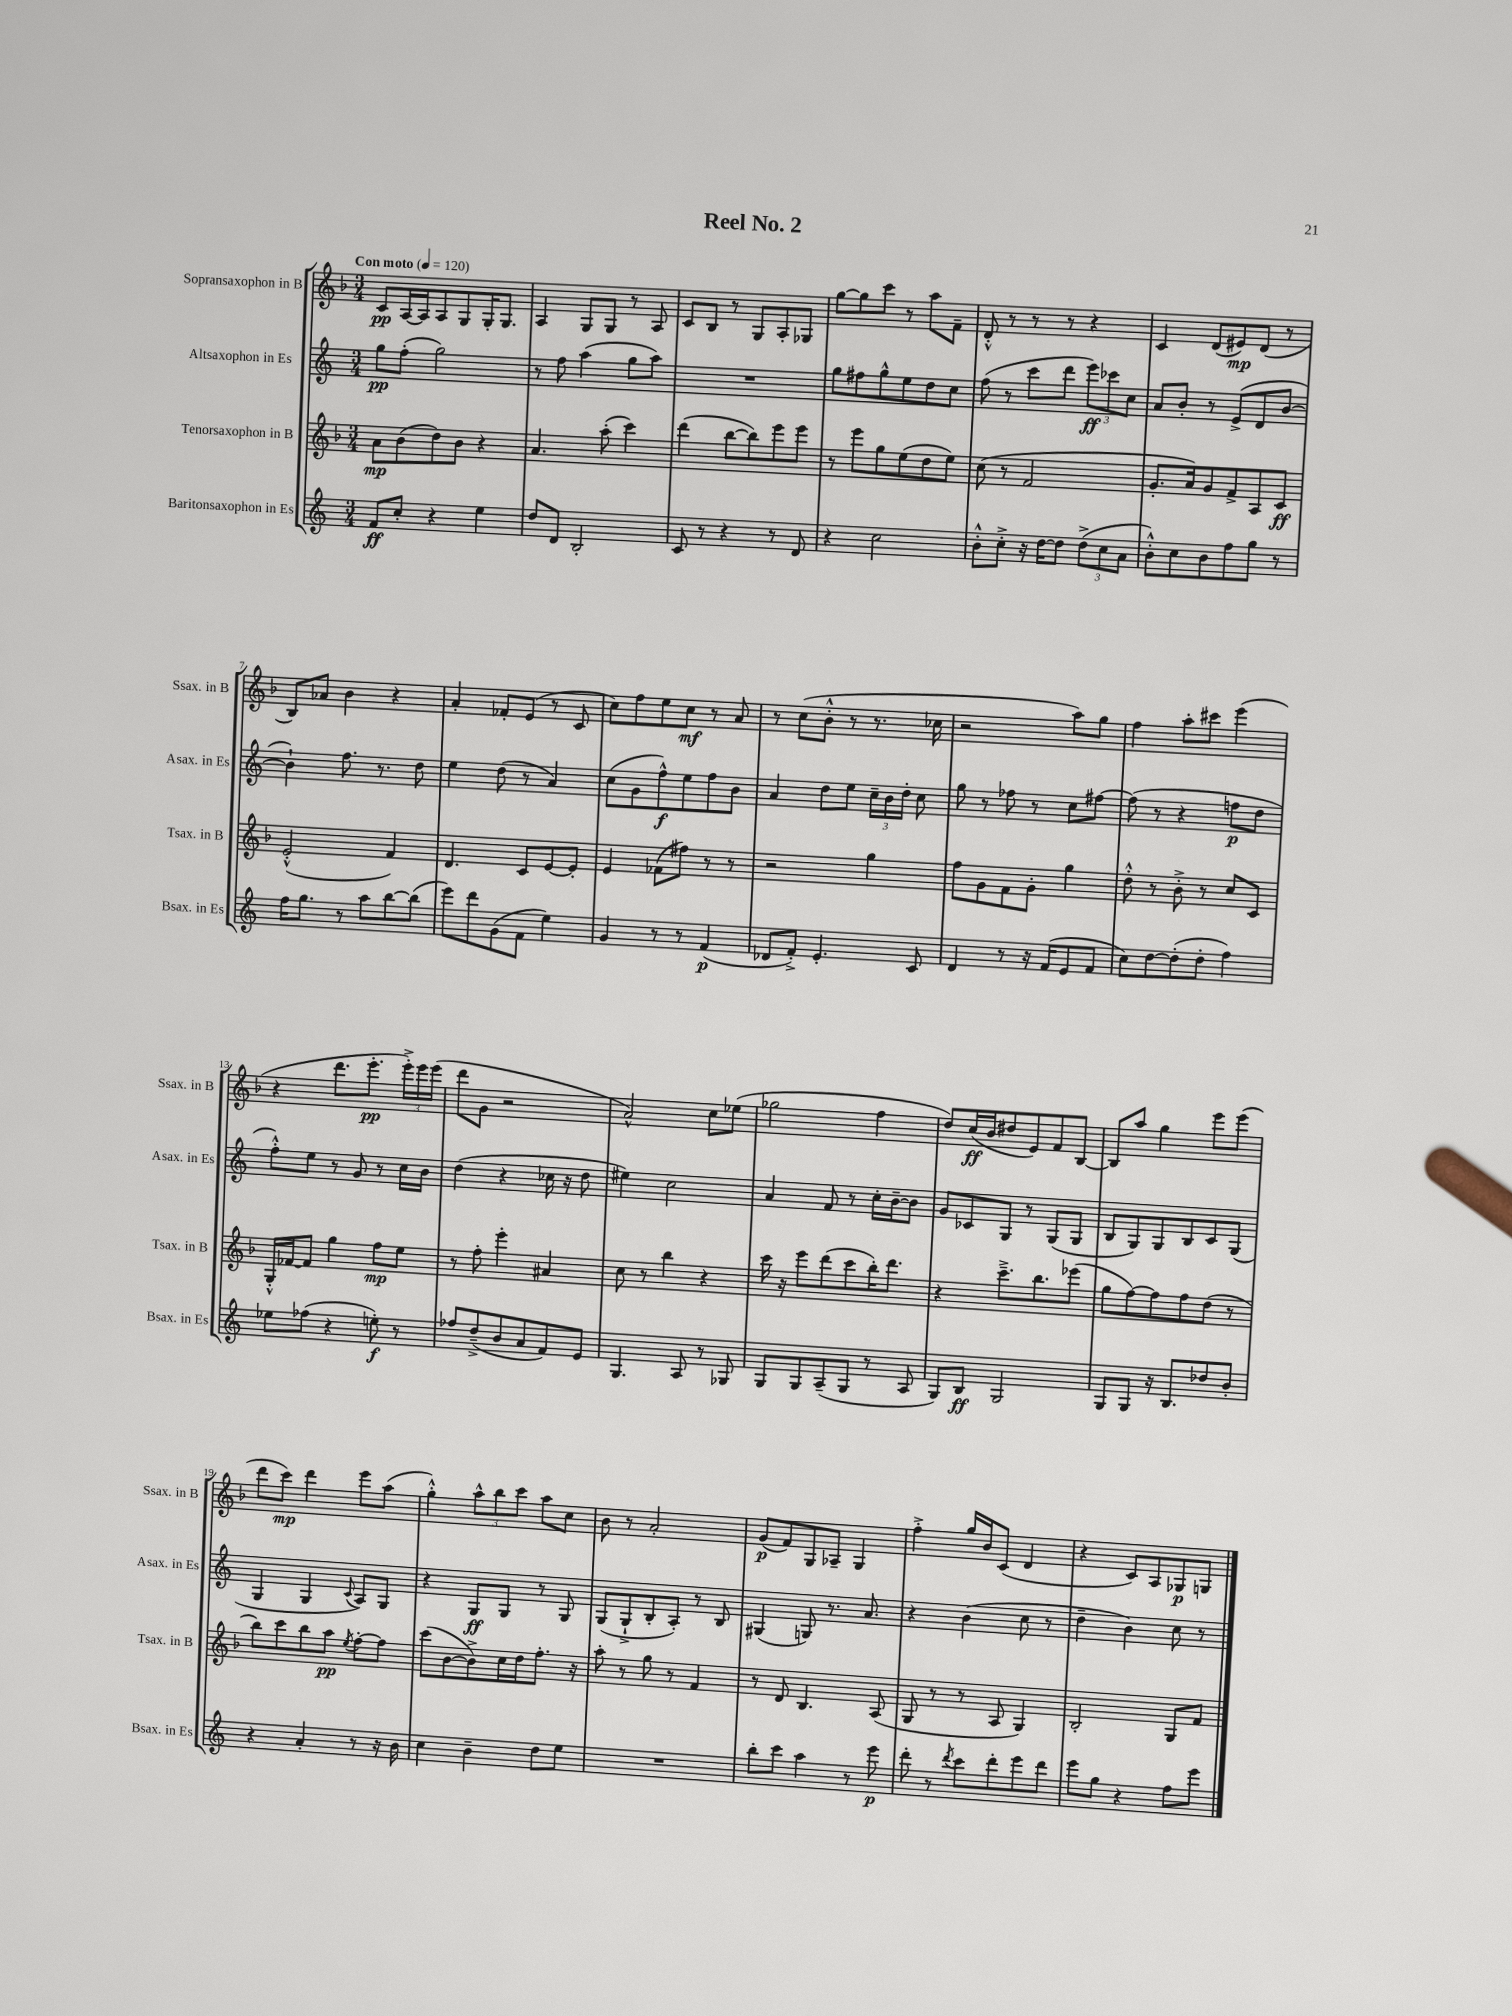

**kern	**dynam	**kern	**dynam	**kern	**dynam	**kern	**dynam
*part4	*part4	*part3	*part3	*part2	*part2	*part1	*part1
*staff4	*staff4	*staff3	*staff3	*staff2	*staff2	*staff1	*staff1
*I"Baritonsaxophon in Es	*	*I"Tenorsaxophon in B	*	*I"Altsaxophon in Es	*	*I"Sopransaxophon in B	*
*I'Bsax. in Es	*	*I'Tsax. in B	*	*I'Asax. in Es	*	*I'Ssax. in B	*
*clefG2	*	*clefG2	*	*clefG2	*	*clefG2	*
*k[]	*	*k[b-]	*	*k[]	*	*k[b-]	*
*M3/4	*	*M3/4	*	*M3/4	*	*M3/4	*
*MM120	*	*MM120	*	*MM120	*	*MM120	*
=1	=1	=1	=1	=1	=1	=1	=1
!	!	!	!	!	!	!LO:TX:a:B:t=Con moto	!
8f/L	ff	8a\L	mp	8gg\L	pp	8c/L	pp
8cc'/J	.	(8b-\	.	(8ff'\J	.	[16A/L	.
.	.	.	.	.	.	16A/J]	.
4r	.	8dd\)	.	2gg\)	.	8A/	.
.	.	8b-\J	.	.	.	8G/	.
4ee\	.	4r	.	.	.	16G'/K	.
.	.	.	.	.	.	8.G/J	.
=2	=2	=2	=2	=2	=2	=2	=2
8dd/L	.	4.a/	.	8r	.	4A/	.
8d/J	.	.	.	8ff\	.	.	.
2B'/	.	.	.	(4aa\	.	8G/L	.
.	.	(8aa'\	.	.	.	8G/J	.
.	.	4ccc\)	.	8gg\L	.	8r	.
.	.	.	.	8aa\J)	.	8A/	.
=3	=3	=3	=3	=3	=3	=3	=3
8c/	.	(4ddd\	.	2.r	.	8c/L	.
8r	.	.	.	.	.	8B-/J	.
4r	.	[8bb-\L	.	.	.	8r	.
.	.	8bb-\])	.	.	.	8G/L	.
8r	.	8eee\	.	.	.	8A'/	.
8d/	.	8eee\J	.	.	.	8G-X/J	.
=4	=4	=4	=4	=4	=4	=4	=4
4r	.	8r	.	8gg\L	.	[8gg\L	.
.	.	8eee\L	.	8ff#X\	.	8gg\]	.
2cc\	.	8gg\	.	8gg^^\	.	8ccc\J	.
.	.	(8ee\	.	8ee\	.	8r	.
.	.	8dd\	.	8dd\	.	8aa\L	.
.	.	8ee\J)	.	8cc\J	.	8f~\J	.
=5	=5	=5	=5	=5	=5	=5	=5
8b'^^\L	.	(8cc\	.	(8ff\	.	8d'^^/	.
8cc'^\J	.	8r	.	8r	.	8r	.
16r	.	2f/	.	8ccc\L	.	8r	.
[16dd\KL	.	.	.	.	.	.	.
8dd\J]	.	.	.	8ddd\J	.	8r	.
(12dd^\L	.	.	.	12eee\L)	ff	4r	.
12cc\	.	.	.	12ccc-X\	.	.	.
12a\J	.	.	.	12cc\J	.	.	.
=6	=6	=6	=6	=6	=6	=6	=6
8b'^^\L)	.	8.g'/L	.	8a/L	.	4c/	.
8cc\	.	.	.	8b'/J	.	.	.
.	.	16a/k)	.	.	.	.	.
8b\	.	8g/	.	8r	.	(8d/L	.
8ff\	.	8f^/	.	(8e^/L	.	8e#X/)	mp
8gg\J	.	8A/	.	8d/	.	(8d/J	.
8r	.	8c/J	ff	[8b/J	.	8r	.
!!LO:LB:g=z
=7	=7	=7	=7	=7	=7	=7	=7
16ff\KL	.	(2e'^^/	.	4b`\])	.	8B-/L)	.
8.gg\J	.	.	.	.	.	.	.
.	.	.	.	.	.	8a-X/J	.
8r	.	.	.	8.ff\	.	4b-\	.
8aa\L	.	.	.	.	.	.	.
.	.	.	.	8.r	.	.	.
[8bb\	.	4f/)	.	.	.	4r	.
(8bb\J]	.	.	.	8dd\	.	.	.
=8	=8	=8	=8	=8	=8	=8	=8
8eee\L)	.	4.d/	.	4ee\	.	4a'/	.
8ddd\	.	.	.	.	.	.	.
(8g\	.	.	.	(8dd\	.	8f-X'/L	.
8f\J	.	8c/L	.	8r	.	(8e/J	.
4ee\)	.	[8e/	.	4a/)	.	8r	.
.	.	8e'/J]	.	.	.	8c/	.
=9	=9	=9	=9	=9	=9	=9	=9
4g/	.	4e/	.	(8cc\L	.	8cc\L)	.
.	.	.	.	8g\	.	8ff\	.
8r	.	(8f-X\L	.	8ff^^\)	f	8ee\	.
8r	.	8ff#X\J)	.	8ee\	.	8cc\J	mf
(4f/	p	8r	.	8ff\	.	8r	.
.	.	8r	.	8b\J	.	8a/	.
=10	=10	=10	=10	=10	=10	=10	=10
8d-X/L	.	2r	.	4a/	.	8r	.
8f'^/J)	.	.	.	.	.	(8cc\L	.
4.e'/	.	.	.	8dd\L	.	8b-'^^\J	.
.	.	.	.	8ee\J	.	8r	.
.	.	4gg\	.	24cc~\LL	.	8.r	.
.	.	.	.	24b\	.	.	.
.	.	.	.	24dd'\JJ	.	.	.
8c/	.	.	.	8cc\	.	.	.
.	.	.	.	.	.	16cc-X\	.
=11	=11	=11	=11	=11	=11	=11	=11
4d/	.	8ff\L	.	8gg\	.	2r	.
.	.	8g\	.	8r	.	.	.
8r	.	8f\	.	8ff-X\	.	.	.
16r	.	8g'\J	.	8r	.	.	.
(16f/KL	.	.	.	.	.	.	.
8e/	.	4gg\	.	8cc\L	.	8aa\L)	.
8f/J	.	.	.	[8ff#X\J	.	8gg\J	.
=12	=12	=12	=12	=12	=12	=12	=12
8cc\L)	.	8dd'^^\	.	(8ff#\]	.	4ff\	.
[8dd\	.	8r	.	8r	.	.	.
(8dd'\]	.	8b-'^\	.	4r	.	8aa'\L	.
8dd'\J	.	8r	.	.	.	8ccc#X\J	.
4ff\)	.	8cc/L	.	8ffn\L	p	(4eee\	.
.	.	8c/J	.	8dd\J	.	.	.
!!LO:LB:g=z
=13	=13	=13	=13	=13	=13	=13	=13
8ee-X\L	.	16G'^^/LL	.	8ff'^^\L)	.	4r	.
.	.	[16f-X/J	.	.	.	.	.
(8ff-X\J	.	8f-/J]	.	8ee\J	.	.	.
4r	.	4gg\	.	8r	.	8.ddd\L	.
.	.	.	.	8g/	.	.	.
.	.	.	.	.	.	8.eee'\J	pp
8een'\)	f	8ff\L	mp	8r	.	.	.
8r	.	8ee\J	.	16cc\LL	.	24eee'^\LL)	.
.	.	.	.	.	.	24eee\	.
.	.	.	.	16b\JJ	.	.	.
.	.	.	.	.	.	(24eee\JJ	.
=14	=14	=14	=14	=14	=14	=14	=14
8ff-X/L	.	8r	.	(4dd\	.	8ddd\L	.
(8dd~^/	.	8ff'\	.	.	.	8g\J	.
8b/	.	4eee'\	.	4r	.	2r	.
8a/	.	.	.	.	.	.	.
8f/)	.	4a#X/	.	16cc-X\	.	.	.
.	.	.	.	16r	.	.	.
8e/J	.	.	.	8dd\	.	.	.
=15	=15	=15	=15	=15	=15	=15	=15
4.G/	.	8cc\	.	4ee#X\)	.	2a^^/)	.
.	.	8r	.	.	.	.	.
.	.	4bb-\	.	2cc\	.	.	.
8A/	.	.	.	.	.	.	.
8r	.	4r	.	.	.	8cc\L	.
8G-X/	.	.	.	.	.	(8ee-X\J	.
=16	=16	=16	=16	=16	=16	=16	=16
8G/L	.	16ccc\	.	4a/	.	2gg-X\	.
.	.	16r	.	.	.	.	.
8G/	.	8eee\L	.	.	.	.	.
(8A~/	.	(8ddd\	.	8f/	.	.	.
8G/J	.	8ccc\	.	8r	.	.	.
8r	.	16bb-'\K)	.	16cc'\LL	.	4ff\	.
.	.	8.ddd\J	.	[16b~\J	.	.	.
8A/	.	.	.	8b\J]	.	.	.
=17	=17	=17	=17	=17	=17	=17	=17
8G/L)	.	4r	.	8g/L	.	8dd/L)	.
8B/J	ff	.	.	8c-X/	.	(16cc/L	ff
.	.	.	.	.	.	16b-/J	.
2G/	.	8.ccc~^\L	.	8G/J	.	8dd#X/	.
.	.	.	.	8r	.	8e/)	.
.	.	8.bb-\	.	.	.	.	.
.	.	.	.	(8G/L	.	8f/	.
.	.	(8eee-X\J	.	8G/J	.	[8B-/J	.
=18	=18	=18	=18	=18	=18	=18	=18
8G/L	.	8gg\L	.	8B/L	.	8B-/L]	.
8G/J	.	[8ff\)	.	8G/)	.	8aa/J	.
16r	.	8ff\]	.	8G/	.	4gg\	.
8.B/L	.	.	.	.	.	.	.
.	.	8ff\	.	8B/	.	.	.
8dd-X/	.	(8dd\J	.	8c/	.	8eee\L	.
8b'/J	.	8r	.	(8G/J	.	(8eee\J	.
!!LO:LB:g=z
=19	=19	=19	=19	=19	=19	=19	=19
4r	.	8bb-\L)	.	4G/	.	8ddd\L	.
.	.	8ccc\	.	.	.	8ccc\J)	mp
4a'/	.	8bb-\	.	4G/	.	4ddd\	.
.	.	8aa\J	pp	.	.	.	.
.	.	8qee/	.	8qqc/	.	.	.
8r	.	[8ff'\L	.	8A/L)	.	8eee\L	.
16r	.	8ff\J]	.	8G/J	.	(8aa\J	.
16b\	.	.	.	.	.	.	.
=20	=20	=20	=20	=20	=20	=20	=20
4cc\	.	(8ccc\L	.	4r	.	4gg'^^\)	.
.	.	[8b-\	.	.	.	.	.
4b~\	.	8b-^\])	.	8G/L	ff	12aa^^\L	.
.	.	.	.	.	.	12bb-\	.
.	.	16cc\L	.	8G/J	.	.	.
.	.	.	.	.	.	12ccc\J	.
.	.	16dd\J	.	.	.	.	.
8dd\L	.	8.ff'\J	.	8r	.	8aa\L	.
8ee\J	.	.	.	8G/	.	8cc\J	.
.	.	16r	.	.	.	.	.
=21	=21	=21	=21	=21	=21	=21	=21
2.r	.	8aa'\	.	(8G/L	.	8b-\	.
.	.	8r	.	8G`^/	.	8r	.
.	.	8gg\	.	8B'/	.	2a'/	.
.	.	8r	.	8A'/J)	.	.	.
.	.	4f/	.	8r	.	.	.
.	.	.	.	8B/	.	.	.
=22	=22	=22	=22	=22	=22	=22	=22
8bb'\L	.	8r	.	(4G#X/	.	(8g/L	p
8ccc\J	.	8d/	.	.	.	8f/)	.
4aa\	.	4.B-/	.	8Gn/)	.	8G/	.
.	.	.	.	8.r	.	8A-X~/J	.
8r	.	.	.	.	.	4G/	.
.	.	.	.	8.a/	.	.	.
8eee\	p	(8A/	.	.	.	.	.
=23	=23	=23	=23	=23	=23	=23	=23
8ddd'\	.	8G/	.	4r	.	4ff'^\	.
8r	.	8r	.	.	.	.	.
8qddd/	.	.	.	.	.	.	.
8ccc\L	.	8r	.	(4b\	.	16gg/LL	.
.	.	.	.	.	.	16b-/J	.
8ddd'\	.	8A/	.	.	.	(8c/J	.
8eee\	.	4G/)	.	8cc\	.	4d/	.
8ddd\J	.	.	.	8r	.	.	.
=24	=24	=24	=24	=24	=24	=24	=24
8eee\L	.	2B-'/	.	4dd~\	.	4r	.
8gg\J	.	.	.	.	.	.	.
4r	.	.	.	4b\)	.	8c/L)	.
.	.	.	.	.	.	8A/	.
8ff\L	.	8G/L	.	8cc\	.	8G-X/	p
8eee\J	.	8f/J	.	8r	.	8Gn/J	.
==	==	==	==	==	==	==	==
*-	*-	*-	*-	*-	*-	*-	*-
